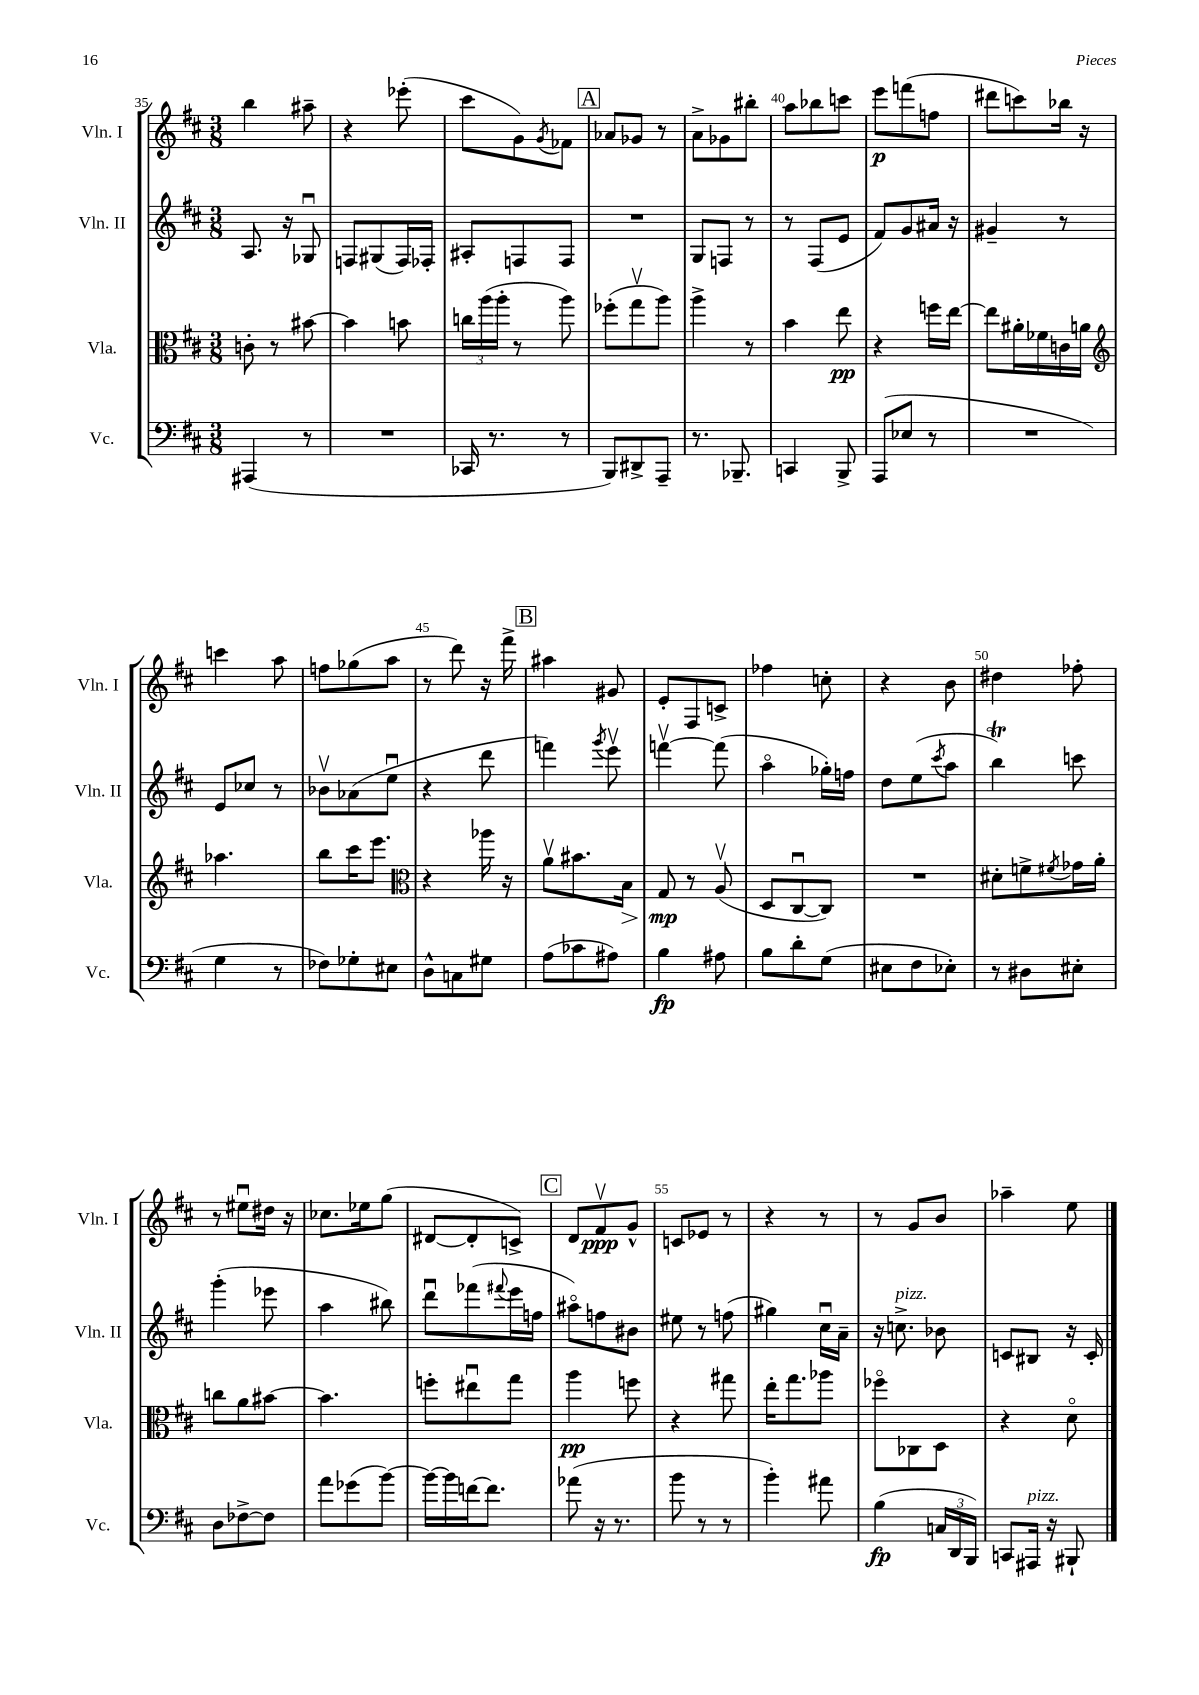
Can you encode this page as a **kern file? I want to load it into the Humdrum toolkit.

**kern	**kern	**kern	**kern
*staff4	*staff3	*staff2	*staff1
*clefF4	*clefC3	*clefG2	*clefG2
*k[f#c#]	*k[f#c#]	*k[f#c#]	*k[f#c#]
*M3/8	*M3/8	*M3/8	*M3/8
(4AAA#	8c'	8.A	4bb
.	8r	.	.
.	.	16r	.
8r	[8b#	8G-u	8aa#~
=	=	=	=
4.r	4b#]	8F	4r
.	.	(8G#	.
.	8b	16F)	(8eee-'
.	.	16F-'	.
=	=	=	=
16CC-	24cc	8A#'	8ccc#
.	(24aa	.	.
8.r	.	.	.
.	24aa'	.	.
.	8r	8F	8g)
.	.	.	8qg
8r	8aa)	8F	8f-
=	=	=	=
8BBB)	(8ff-'	4.r	8a-
8DD#^	8ggv	.	8g-
8AAA~	8aa)	.	8r
=	=	=	=
8.r	4aa^	8G	8a^
.	.	8F	8g-
8.BBB-~	.	.	.
.	8r	8r	8bb#'
=	=	=	=
4CC	4b	8r	8aa
.	.	(8F#	8bb-
8BBB^	8ee	8e	8ccc
=	=	=	=
(8AAA	4r	8f#)	8eee
8E-	.	8g	(8fff
8r	16ff	16a#	8ff
.	[16ee	16r	.
=	=	=	=
4.r	8ee]	4g#~	8ddd#
.	16a#'	.	8ccc)
.	16f-	.	.
.	16c	8r	16bb-
.	16a	.	16r
=	=	=	=
*	*clefG2	*	*
4G	4.aa-	8e	4ccc
.	.	8cc-	.
8r	.	8r	8aa
=	=	=	=
8F-)	8bb	8b-v	8ff
8G-'	16ccc#	(8a-	(8gg-
.	8.eee	.	.
8E#	.	8eeu	8aa
=	=	=	=
*	*clefC3	*	*
8D^^	4r	4r	8r
8C	.	.	8ddd)
8G#	16aa-	8ddd	16r
.	16r	.	16fff#^
=	=	=	=
(8A	8av	4fff)	4aa#
8c-	8.b#	.	.
.	.	8qggg	.
8A#)	.	8eeev	8g#
.	16B	.	.
=	=	=	=
4B	8G	[4fffv	8e'
.	8r	.	8F#
8A#	(8Av	(8fff]	8c^
=	=	=	=
8B	8D	4aao	4ff-
8d'	[8C#u	.	.
(8G	8C#])	16gg-')	8cc'
.	.	16ff	.
=	=	=	=
8E#	4.r	8dd	4r
8F#	.	(8ee	.
.	.	8qccc#	.
8E-')	.	8aa	8b
=	=	=	=
8r	8d#'	4bb)	4dd#
8D#	8f^	.	.
.	8qf#	.	.
8E#'	16g-	8ccc	8ff-'
.	16a'	.	.
=	=	=	=
8D	8cc	(4ggg'	8r
[8F-^	8a	.	8ee#u
8F-]	[8b#	8eee-	16dd#
.	.	.	16r
=	=	=	=
8a	4.b#]	4aa	8.cc-
(8g-	.	.	.
.	.	.	16ee-
[8b)	.	8bb#)	(8gg
=	=	=	=
16b_	8ff'	8dddu	[8d#
16b]	.	.	.
[16f	8ee#u	(8fff-	8d#']
8.f]	.	.	.
.	.	8qqfff#	.
.	8gg	16eee	8c^)
.	.	16ff	.
=	=	=	=
(8a-	4aa	8aa#o)	8d
16r	.	8ff	8f#v
8.r	.	.	.
.	8ff	8b#	8g^^
=	=	=	=
8b	4r	8ee#	8c
8r	.	8r	8e-
8r	8gg#	(8ff	8r
=	=	=	=
4b')	16ee'	4gg#)	4r
.	8.gg	.	.
8a#	8aa-	16cc#u	8r
.	.	16a~	.
=	=	=	=
(4B	8ff-o	16r	8r
.	.	8.cc^	.
.	8C-	.	8g
24C	8D	8b-	8b
24DD	.	.	.
24BBB)	.	.	.
=	=	=	=
8CC	4r	8c	4aa-~
16AAA#	.	8B#	.
16r	.	.	.
8BBB#`	8do	16r	8ee
.	.	16c'	.
==	==	==	==
*-	*-	*-	*-
